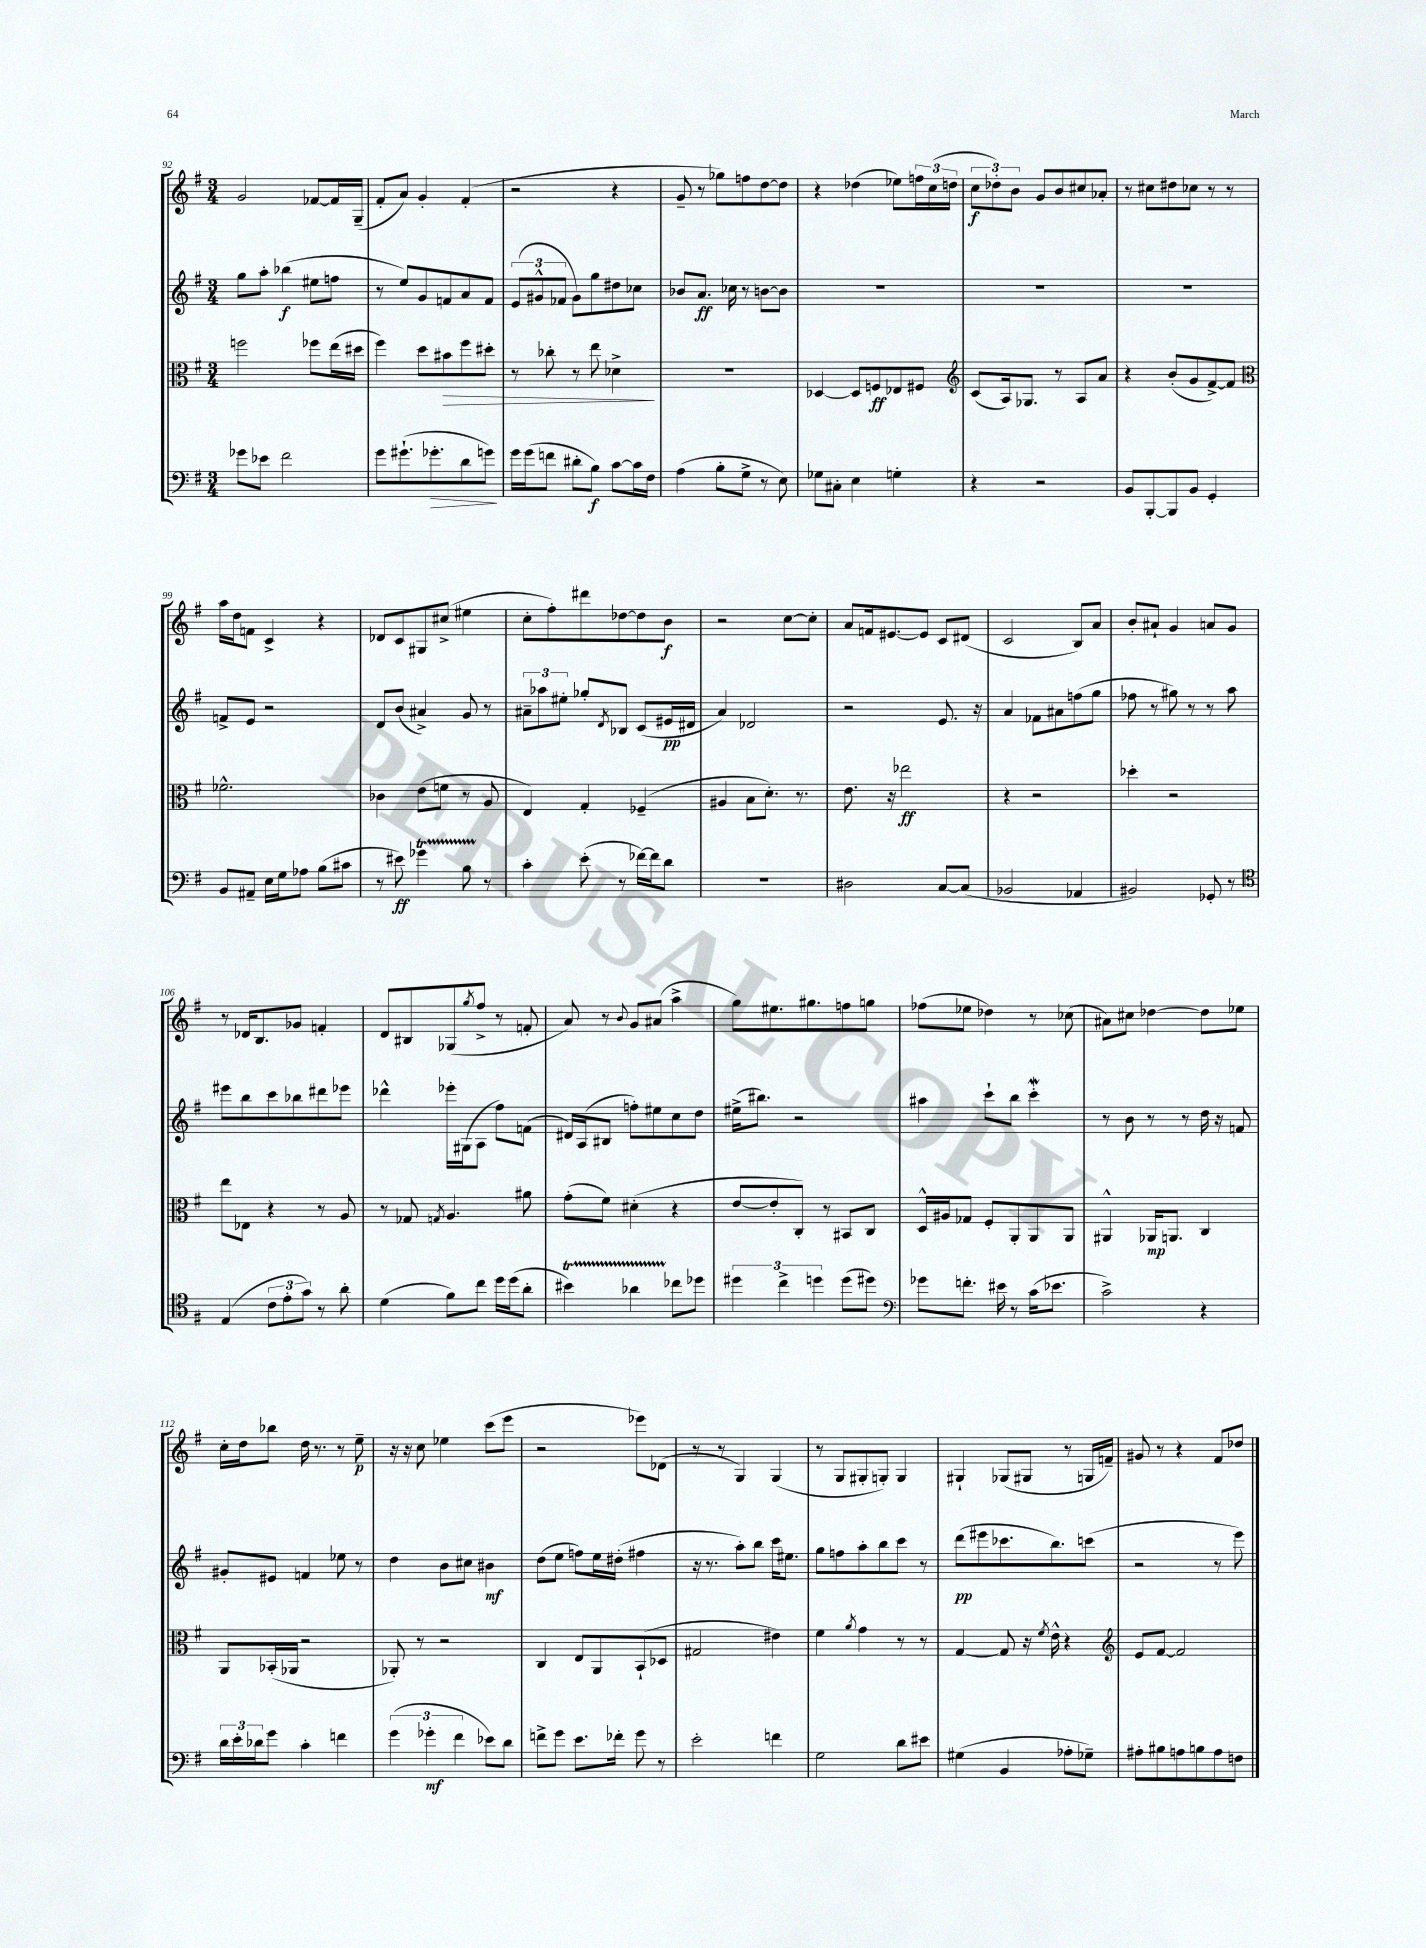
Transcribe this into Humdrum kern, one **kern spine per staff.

**kern	**dynam	**kern	**dynam	**kern	**dynam	**kern	**dynam
*part4	*part4	*part3	*part3	*part2	*part2	*part1	*part1
*staff4	*staff4	*staff3	*staff3	*staff2	*staff2	*staff1	*staff1
*clefF4	*	*clefC3	*	*clefG2	*	*clefG2	*
*k[f#]	*	*k[f#]	*	*k[f#]	*	*k[f#]	*
*M3/4	*	*M3/4	*	*M3/4	*	*M3/4	*
=92	=92	=92	=92	=92	=92	=92	=92
8g-X\L	.	2ffn\	.	8gg\L	.	2g/	.
8e-X\J	.	.	.	8aa'\J	.	.	.
2f#\	.	.	.	(4bb-X\	f	.	.
.	.	8ff-X\L	.	8ee#X\L	.	[8f-X/L	.
.	.	(16ee\L	.	8ffn\J	.	16f-/L]	.
.	.	16dd#X\JJ	.	.	.	(16G~/JJ	.
=93	=93	=93	=93	=93	=93	=93	=93
8g\L	.	4ff#\)	.	8r	.	8f#'/L	.
(8.g#X`\	.	.	.	8ee/L)	.	8a/J)	.
.	.	8dd\L	.	8g/	.	4g'/	.
!	!LO:HP:b	!	!	!	!	!	!
8.g-X'\	>	.	.	.	.	.	.
!	!	!	!LO:HP:b	!	!	!	!
.	.	8b#X\	>	8fn/	.	.	.
8d\	.	8ff#\	.	8a/	.	(4f#'/	.
8gn\J)	.	8dd#X'\J	.	8f/J	.	.	.
.	]	.	.	.	.	.	.
=94	=94	=94	=94	=94	=94	=94	=94
16g\LL	.	8r	.	(12e/L	.	2r	.
(16g\J	.	.	.	.	.	.	.
.	.	.	.	12g#X^^/	.	.	.
8fn\J	.	8cc-X'\	.	.	.	.	.
.	.	.	.	12f-X/J	.	.	.
8d#X'\L	.	8r	.	8g#\L)	.	.	.
8B\J)	f	8ee\	.	8gg\	.	.	.
[8c\L	.	4d-X^\	.	8dd#X\	.	4r	.
16c\L]	.	.	.	8cc-X\J	.	.	.
16F#\JJ	.	.	.	.	.	.	.
.	.	.	]	.	.	.	.
=95	=95	=95	=95	=95	=95	=95	=95
(4A\	.	2.r	.	8b-X/L	.	8g~/	.
.	.	.	.	8.a/J	ff	8r	.
8B'\L	.	.	.	.	.	8gg-X\L)	.
.	.	.	.	16cc-X\	.	.	.
8G^\J	.	.	.	8r	.	8ffn\	.
8r	.	.	.	[8bn\L	.	[8dd\	.
8E\)	.	.	.	8b\J]	.	8dd\J]	.
=96	=96	=96	=96	=96	=96	=96	=96
8G-X\L	.	[4D-X/	.	2.r	.	4r	.
8C#X'\J	.	.	.	.	.	.	.
4E\	.	8D-/L]	.	.	.	(4dd-X\	.
.	.	8Fn/	ff	.	.	.	.
4Gn'\	.	8E-X/	.	.	.	8ee-X\L)	.
.	.	8F#X/J	.	.	.	24ffn\L	.
.	.	.	.	.	.	(24cc\	.
.	.	.	.	.	.	24ddn\JJ	.
=97	=97	=97	=97	=97	=97	=97	=97
*	*	*clefG2	*	*	*	*	*
4r	.	(8c/L	.	2.r	.	12cc\L	f
.	.	.	.	.	.	12dd-X'\)	.
.	.	16A/k)	.	.	.	.	.
.	.	.	.	.	.	12b\J	.
.	.	8.G-X/J	.	.	.	.	.
2r	.	.	.	.	.	8g/L	.
.	.	8r	.	.	.	8b/	.
.	.	8A/L	.	.	.	8cc#X/	.
.	.	8a/J	.	.	.	8a-X'/J	.
=98	=98	=98	=98	=98	=98	=98	=98
8BB/L	.	4r	.	2.r	.	8r	.
[8BBB'/	.	.	.	.	.	8cc#X\L	.
8BBB/]	.	(8b'/L	.	.	.	8dd#X\	.
8BB/J	.	8g/	.	.	.	8cc-X\J	.
4GG'/	.	[8f#^/)	.	.	.	8r	.
.	.	8f#/J]	.	.	.	8r	.
!!LO:LB:g=z
=99	=99	=99	=99	=99	=99	=99	=99
*	*	*clefC3	*	*	*	*	*
8BB/L	.	2.f-X^^\	.	8fn^/L	.	16aa\LL	.
.	.	.	.	.	.	16dd\J	.
8AA#X~/J	.	.	.	8e/J	.	8fn\J	.
16E\LL	.	.	.	2r	.	4c^/	.
16G\J	.	.	.	.	.	.	.
8A-X\J	.	.	.	.	.	.	.
(8B\L	.	.	.	.	.	4r	.
8c#X\J	.	.	.	.	.	.	.
=100	=100	=100	=100	=100	=100	=100	=100
8r	.	4c-X\	.	8d/L	.	8d-X/L	.
8e#X\)	ff	.	.	(8b/J	.	8c/	.
4g-XT\	.	(8e\L	.	4a#X^/)	.	8G#X/	.
.	.	8fn\J	.	.	.	(8cc#X^/J	.
8BTTT\	.	8r	.	8g/	.	4ee#X\	.
8r	.	8A/	.	8r	.	.	.
=101	=101	=101	=101	=101	=101	=101	=101
4c'\	.	4E/)	.	12a#X~\L	.	8cc'\L	.
.	.	.	.	12aa-X\	.	.	.
.	.	.	.	.	.	8ff#'\)	.
.	.	.	.	12ee#X'\J	.	.	.
(8e'\	.	4G'/	.	8gg-X'/L	.	8ddd#X\	.
.	.	.	.	8qd/	.	.	.
8r	.	.	.	8B-X/J	.	[8dd-X\	.
[16f-X\LL)	.	(4F-X~/	.	(8c/L	.	8dd-\]	.
16f-\J]	.	.	.	.	.	.	.
8d\J	.	.	.	16e#X/L	pp	8b\J	f
.	.	.	.	16d#X/JJ	.	.	.
=102	=102	=102	=102	=102	=102	=102	=102
2.r	.	4A#X/	.	4a/)	.	2r	.
.	.	8B\L	.	2d-X/	.	.	.
.	.	8.d'\J)	.	.	.	.	.
.	.	.	.	.	.	[8cc\L	.
.	.	8.r	.	.	.	.	.
.	.	.	.	.	.	8cc'\J]	.
=103	=103	=103	=103	=103	=103	=103	=103
2D#X\	.	8.e\	.	2r	.	8a/L	.
.	.	.	.	.	.	16fn/k	.
.	.	16r	.	.	.	[8.e#X/	.
.	.	2ee-X\	ff	.	.	.	.
.	.	.	.	.	.	8e#/J]	.
[8C/L	.	.	.	8.e/	.	8c/L	.
(8C/J]	.	.	.	.	.	(8d#X/J	.
.	.	.	.	16r	.	.	.
=104	=104	=104	=104	=104	=104	=104	=104
2BB-X/	.	4r	.	4a/	.	2c/	.
.	.	2r	.	8f-X\L	.	.	.
.	.	.	.	8a#X\	.	.	.
4AA-X/	.	.	.	(8ffn\	.	8B/L)	.
.	.	.	.	8gg\J	.	8a/J	.
=105	=105	=105	=105	=105	=105	=105	=105
2BB#X/)	.	4dd-X'\	.	8ff-X\	.	8b'/L	.
.	.	.	.	8r	.	8a#X`/J	.
.	.	2r	.	8gg#X\)	.	4g/	.
.	.	.	.	8r	.	.	.
8GG-X'/	.	.	.	8r	.	8an/L	.
8r	.	.	.	8aa\	.	8g/J	.
!!LO:LB:g=z
=106	=106	=106	=106	=106	=106	=106	=106
*clefC4	*	*	*	*	*	*	*
(4E/	.	8ee\L	.	8eee#X\L	.	8r	.
.	.	8E-X\J	.	8bb\	.	16d-X/KL	.
.	.	.	.	.	.	8.B/	.
12c\L	.	4r	.	8ccc\	.	.	.
12e'\	.	.	.	.	.	.	.
.	.	.	.	8bb-X\	.	8g-X/J	.
12g\J)	.	.	.	.	.	.	.
8r	.	8r	.	8ddd#X\	.	4fn'/	.
8a'\	.	8A/	.	8eee-X\J	.	.	.
=107	=107	=107	=107	=107	=107	=107	=107
(4d\	.	8r	.	4ddd-X^^\	.	8d/L	.
.	.	8G-X/	.	.	.	8B#X/	.
.	.	8qGn/	.	.	.	.	.
8f#\L)	.	4.A/	.	16eee-X'\LL	.	(8G-X/	.
.	.	.	.	(16G#X\J	.	.	.
.	.	.	.	.	.	8qgg/	.
8cc\J	.	.	.	8A\J	.	8ff#^/J	.
16dd\LL	.	.	.	8ff#\L)	.	8r	.
(16dd\J	.	.	.	.	.	.	.
8a'\J	.	8a#X\	.	(8fn\J	.	8fn'/	.
=108	=108	=108	=108	=108	=108	=108	=108
4b#Xt\)	.	(8g'\L	.	16d#X/LL)	.	8a/)	.
.	.	.	.	(16A/J	.	.	.
.	.	8f#\J)	.	8B#X/J	.	8r	.
.	.	.	.	.	.	8qqb/	.
4a-XTTT\	.	(4d#X'\	.	8ffn'\L)	.	8g/L	.
.	.	.	.	8ee#X\	.	(8a#X/J	.
8cc-X\L	.	4r	.	8cc\	.	4aa^\	.
8dd-X\J	.	.	.	8dd\J	.	.	.
=109	=109	=109	=109	=109	=109	=109	=109
6dd#X\	.	[8e/L	.	(16ee#X^\KL	.	8gg\L)	.
.	.	.	.	8.bb#X\J)	.	.	.
.	.	8e'/]	.	.	.	8.ee#X\	.
6cc^\	.	.	.	.	.	.	.
.	.	8C'/J)	.	2r	.	.	.
.	.	.	.	.	.	8.gg#X\	.
6ddn\	.	.	.	.	.	.	.
.	.	8r	.	.	.	.	.
(8dd\L	.	8BB#X/L	.	.	.	8ffn\	.
8dd#X\J)	.	8C/J	.	.	.	8ggn\J	.
=110	=110	=110	=110	=110	=110	=110	=110
*clefF4	*	*	*	*	*	*	*
8g-X\L	.	16D^^/LL	.	4aa#X\	.	(8ff-X\L	.
.	.	16A#X/J	.	.	.	.	.
8.fn'\J	.	8G-X/J	.	.	.	8ee-X\J	.
.	.	8F#'/L	.	8ccc`\L	.	4dd-X\)	.
16e#X\	.	.	.	.	.	.	.
8r	.	8AA'/	.	8bb\J	.	.	.
(16c\KL	.	8AA/	.	4cccw'\	.	8r	.
8.e-X\J	.	.	.	.	.	.	.
.	.	8AA/J	.	.	.	(8cc-X\	.
=111	=111	=111	=111	=111	=111	=111	=111
2c^\)	.	4AA#X^^/	.	8r	.	8a#X\L)	.
.	.	.	.	8b\	.	8cc#X\J	.
.	.	16AA-X/KL	mp	8r	.	[4dd-X\	.
.	.	8.AAn/J	.	.	.	.	.
.	.	.	.	8r	.	.	.
4r	.	4C/	.	16dd\	.	8dd-\L]	.
.	.	.	.	16r	.	.	.
.	.	.	.	8fn/	.	8ee-X\J	.
!!LO:LB:g=z
=112	=112	=112	=112	=112	=112	=112	=112
24d\LL	.	8AA/L	.	8g#X'/L	.	16cc'\LL	.
24e'\	.	.	.	.	.	.	.
.	.	.	.	.	.	16dd\J	.
24d-X\J	.	.	.	.	.	.	.
8g\J	.	(16BB-X'/L	.	8e#X/J	.	8bb-X\J	.
.	.	16AA-X/JJ	.	.	.	.	.
4c'\	.	2r	.	4fn/	.	16dd\	.
.	.	.	.	.	.	8.r	.
4fn\	.	.	.	8ee-X\	.	8r	.
.	.	.	.	8r	.	8ee~\	p
=113	=113	=113	=113	=113	=113	=113	=113
(6g\	.	8AA-X'/)	.	4dd\	.	16r	.
.	.	.	.	.	.	16r	.
.	.	8r	.	.	.	8cc\	.
6g-X'\	mf	.	.	.	.	.	.
.	.	2r	.	8b\L	.	4ee-X\	.
6f#\	.	.	.	.	.	.	.
.	.	.	.	8cc#X\J	.	.	.
8e-X\L)	.	.	.	4b#X\	mf	(8ccc\L	.
8d\J	.	.	.	.	.	8eee\J	.
=114	=114	=114	=114	=114	=114	=114	=114
8fn^\L	.	4C/	.	(8dd\L	.	2r	.
8g\J	.	.	.	8ee\J	.	.	.
8.e\L	.	8E/L	.	8ffn\L)	.	.	.
.	.	8AA/	.	16ee\L	.	.	.
16f-X'\Jk	.	.	.	(16dd#X'\JJ	.	.	.
8g\	.	(8BB`/	.	4ff#X\	.	8eee-X\L)	.
8r	.	8D-X/J	.	.	.	(8d-X\J	.
=115	=115	=115	=115	=115	=115	=115	=115
2e'\	.	2G#X/	.	16r	.	8r	.
.	.	.	.	8.r	.	.	.
.	.	.	.	.	.	8r	.
.	.	.	.	8aa'\L)	.	4G/)	.
.	.	.	.	8bb\J	.	.	.
4fn\	.	4e#X\)	.	16ccc\KL	.	(4G/	.
.	.	.	.	8.ee#X\J	.	.	.
=116	=116	=116	=116	=116	=116	=116	=116
2G\	.	4f#\	.	8gg\L	.	8r	.
.	.	.	.	8ffn\	.	8G/L	.
.	.	8qa/	.	.	.	.	.
.	.	4g\	.	8aa'\	.	8G#X'/	.
.	.	.	.	8bb\	.	8Gn'/J)	.
8d\L	.	8r	.	8ccc\J	.	4G/	.
8e#X\J	.	8r	.	8r	.	.	.
=117	=117	=117	=117	=117	=117	=117	=117
(4G#X\	.	[4G/	.	(8ddd\L	pp	4G#X`/	.
.	.	.	.	8eee#X\	.	.	.
4BB/	.	8G/]	.	8.ccc-X\	.	(8G-X/L	.
.	.	16r	.	.	.	8G#X/J	.
.	.	8qf#/	.	.	.	.	.
.	.	16e^^\	.	8.bb\)	.	.	.
8A-X'\L	.	4r	.	.	.	8r	.
8G-X~\J)	.	.	.	(8cccn\J	.	16Gn/LL	.
.	.	.	.	.	.	16fn~/JJ)	.
=118	=118	=118	=118	=118	=118	=118	=118
*	*	*clefG2	*	*	*	*	*
8A#X'\L	.	8e/L	.	2r	.	8g#X/	.
8B#X\	.	[8f#/J	.	.	.	8r	.
8An\	.	2f#/]	.	.	.	4r	.
8Bn\	.	.	.	.	.	.	.
8A\	.	.	.	8r	.	8f#/L	.
8Fn\J	.	.	.	8eee\)	.	8dd-X/J	.
==	==	==	==	==	==	==	==
*-	*-	*-	*-	*-	*-	*-	*-
